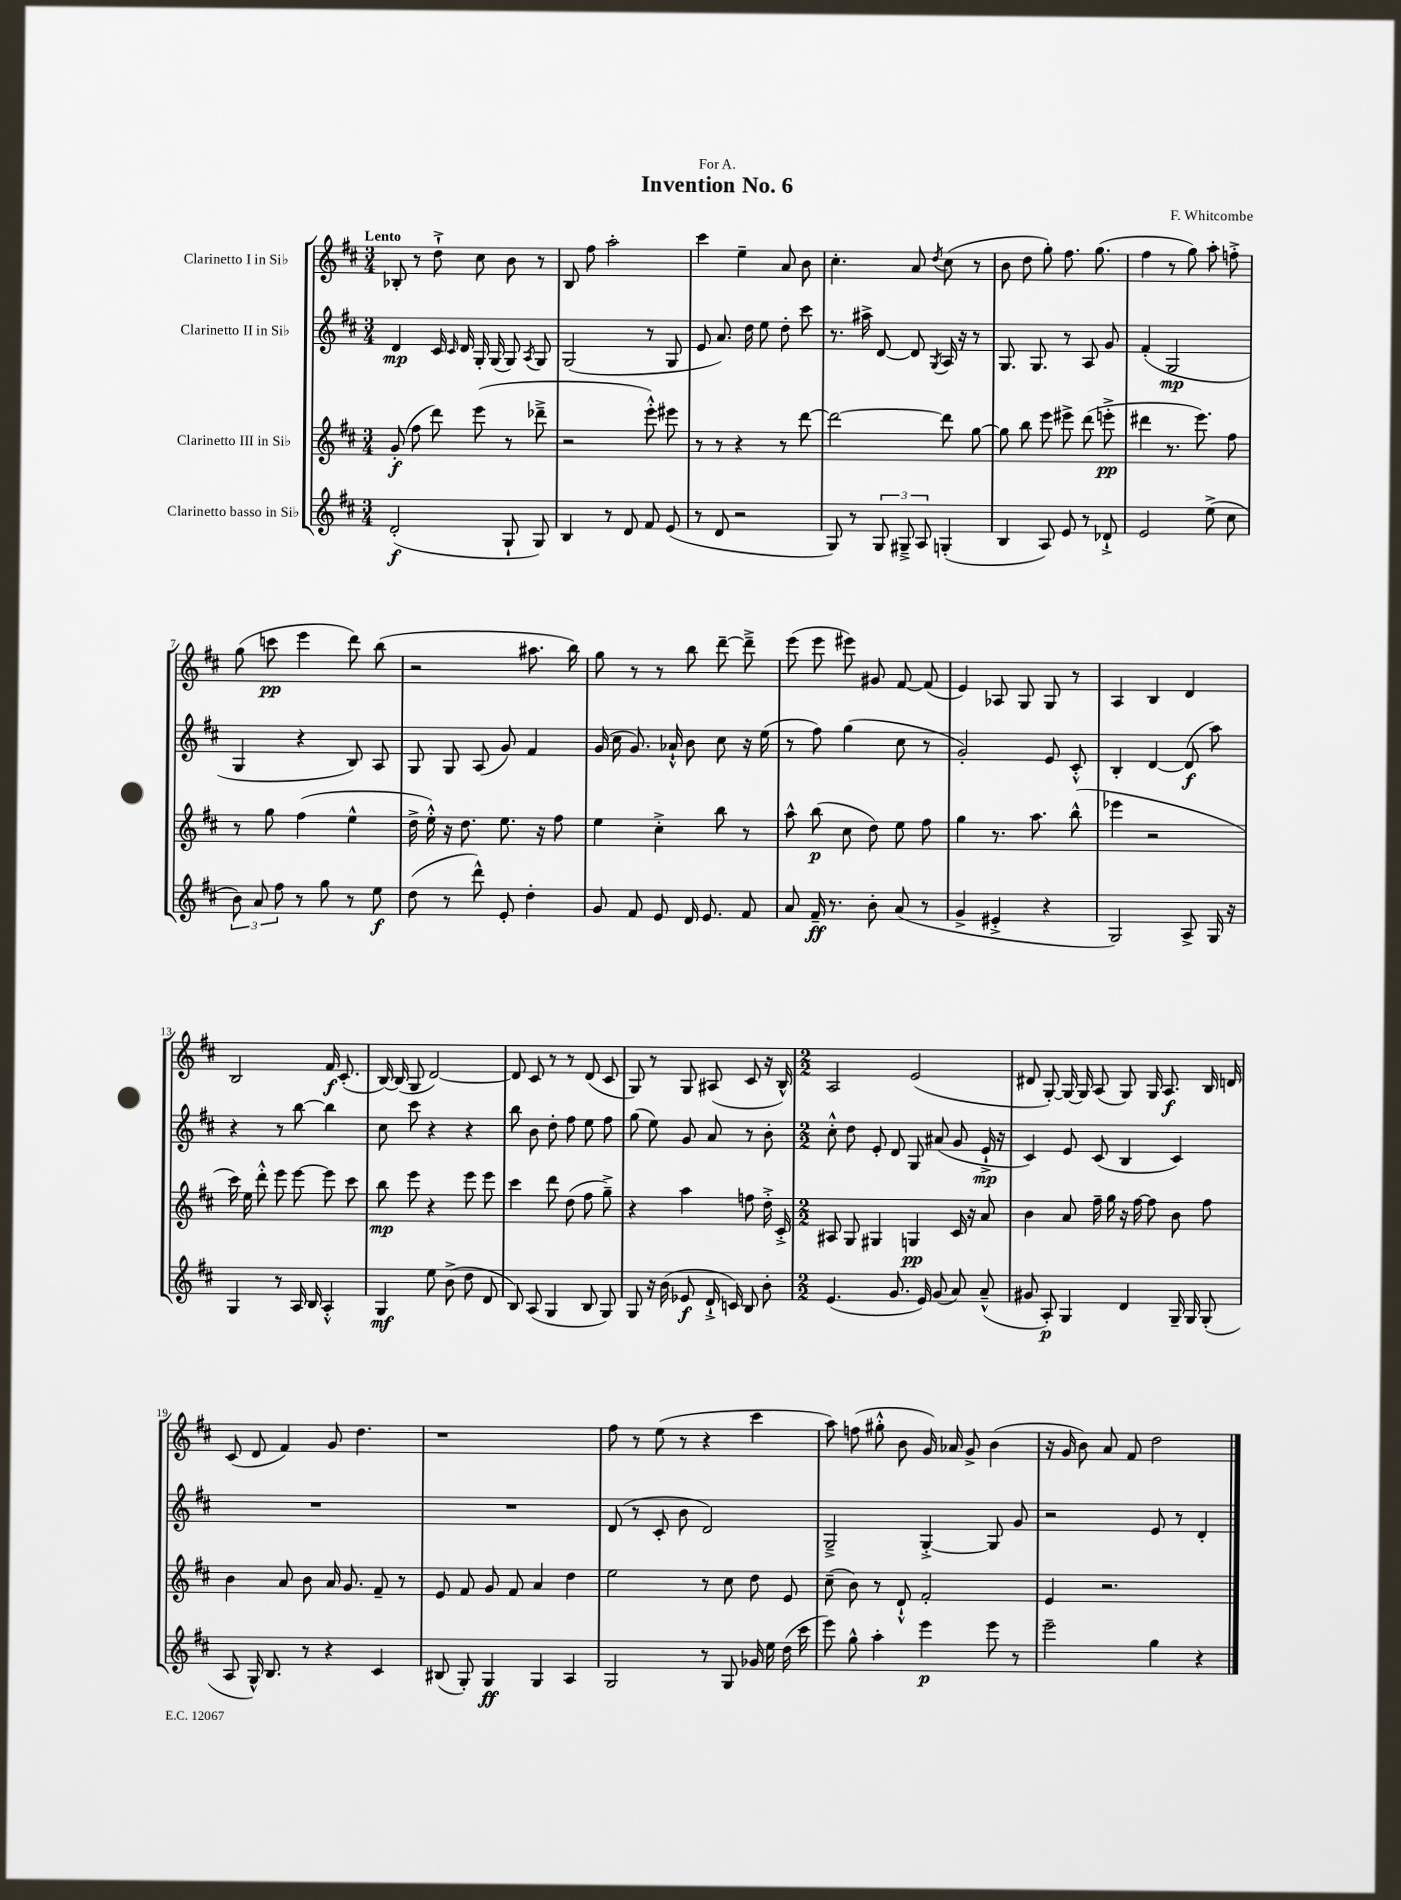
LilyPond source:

\header { title = "Invention No. 6" composer = "F. Whitcombe" dedication = "For A." }
<<
\new StaffGroup <<
\new Staff = "s0" \with { instrumentName = "Clarinetto I in Sib" } {
    \clef treble \key d \major \numericTimeSignature \time 3/4 \tempo "Lento"
    \autoBeamOff bes8-. r8 d''8-!-> cis''8 b'8 r8 |
    b8 fis''8 a''2-. |
    cis'''4 e''4-- a'8 b'8 |
    cis''4.-. a'8 \acciaccatura { d''8 } cis''8( r8 |
    b'8 d''8 g''8-.) fis''8. g''8.( |
    fis''4 r8 g''8) a''8-. f''8-.-> |
    g''8( c'''8\pp e'''4 d'''8) b''8( |
    r2 ais''8. b''16) |
    g''8 r8 r8 b''8 d'''8~-- d'''8---> |
    e'''8( e'''8 eis'''8) gis'8 fis'8~ fis'8( |
    e'4) aes8 g8 g8 r8 |
    a4 b4 d'4 |
    b2 fis'16\f cis'8.-.( |
    b16~) b16( g8 d'2~) |
    d'8 cis'8 r8 r8 d'8( cis'8 |
    g8) r8 g8 ais8( cis'8 r16 b16-^) |
    \numericTimeSignature \time 2/2 a2 e'2( |
    dis'8 g8~-.) g16~ g16 a8( g8) g16 a8.\f b16 d'16 |
    cis'8( d'8 fis'4) g'8 d''4. |
    r1 |
    fis''8 r8 e''8( r8 r4 cis'''4 |
    a''8) f''8( gis''8-.-^ b'8 g'16) aes'16 g'8-> b'4( |
    r16 g'16 b'8) a'8 fis'8 d''2 \bar "|." |
}
\new Staff = "s1" \with { instrumentName = "Clarinetto II in Sib" } {
    \clef treble \key d \major \numericTimeSignature \time 3/4
    \autoBeamOff d'4\mp cis'16 \grace { cis'16 } d'16 g16-. g16( g8) \acciaccatura { a8 } g8 |
    g2( r8 g8 |
    e'8 a'8.) d''16 e''8 d''8-. cis'''8 |
    r8. ais''16-> d'8~ d'8 \acciaccatura { g8 } a16 r16 r8 |
    g8. g8. r8 a8 g'8 |
    fis'4-.( g2\mp |
    g4 r4 b8) a8 |
    g8 g8 a8( g'8) fis'4 |
    g'16( cis''16 g'8.) aes'16-!-^ b'8 cis''8 r16 e''16( |
    r8 fis''8) g''4( cis''8 r8 |
    g'2-.) e'8 cis'8-.-^ |
    b4-. d'4~ d'8\f( a''8) |
    r4 r8 b''8~ b''4 |
    cis''8 cis'''8 r4 r4 |
    b''8 b'8 d''8-. fis''8 e''8 fis''8 |
    g''8( e''8) g'8 a'8 r8 b'8-. |
    \numericTimeSignature \time 2/2 cis''8-.-^ d''8 e'8-. d'8 g8 ais'8( g'8 e'16-!->\mp r16 |
    cis'4) e'8 cis'8( b4 cis'4) |
    R1 |
    R1 |
    d'8( r8 cis'8-. b'8 d'2) |
    g2---> g4~-.-> g8 g'8 |
    r2 e'8 r8 d'4-. \bar "|." |
}
\new Staff = "s2" \with { instrumentName = "Clarinetto III in Sib" } {
    \clef treble \key d \major \numericTimeSignature \time 3/4
    \autoBeamOff g'8-.\f( fis''8 d'''8) e'''8( r8 des'''8---> |
    r2 e'''8-.-^) eis'''8 |
    r8 r8 r4 r8 d'''8~ |
    d'''2~ d'''8 g''8~ |
    g''8 b''8 e'''8 eis'''8-> d'''8( e'''8-.->\pp |
    dis'''4 r8. e'''8.) fis''8 |
    r8 g''8 fis''4( e''4-^ |
    d''16-> e''16-.-^) r16 d''8. e''8. r16 fis''8 |
    e''4 cis''4-.-> b''8 r8 |
    a''8-^ b''8\p( cis''8 d''8) e''8 fis''8 |
    g''4 r8. a''8. b''8-^( |
    ees'''4 r2 |
    cis'''16) e''16 d'''8-.-^ e'''8 e'''8~ e'''8 cis'''8 |
    b''8\mp e'''8 r4 e'''8 e'''8 |
    cis'''4 d'''8 d''8( fis''8 g''8--->) |
    r4 a''4 f''8 d''16-.-> cis'16-.-> |
    \numericTimeSignature \time 2/2 ais8 g8 gis4 g4\pp cis'16 r16 a'8 |
    b'4 a'8 fis''16-- g''16 r16 fis''16~ fis''8 b'8 fis''8 |
    b'4 a'8 b'8 a'16 g'8. fis'8-- r8 |
    e'8 fis'8 g'8 fis'8 a'4 d''4 |
    e''2 r8 cis''8 d''8 e'8 |
    cis''8--( b'8) r8 d'8-!-^ fis'2-. |
    e'4 r2. \bar "|." |
}
\new Staff = "s3" \with { instrumentName = "Clarinetto basso in Sib" } {
    \clef treble \key d \major \numericTimeSignature \time 3/4
    \autoBeamOff d'2-.\f( g8-! g8) |
    b4 r8 d'8 fis'8 e'8( |
    r8 d'8 r2 |
    g8) r8 \tuplet 3/2 { g8 gis8---> a8 } g4-.( |
    b4 a8) e'8 r8 des'8-!-> |
    e'2 e''8->( cis''8 |
    \tuplet 3/2 { b'8) a'8 fis''8 } r8 g''8 r8 e''8\f |
    d''8( r8 d'''8-^) e'8-. d''4-. |
    g'8 fis'8 e'8 d'16 e'8. fis'8 |
    a'8 fis'16--\ff r8. b'8-. a'8( r8 |
    g'4-> eis'4-.-> r4 |
    g2) a8-> g16 r16 |
    g4 r8 a16 b16 a4-.-^ |
    g4\mf e''8 b'8->( d''8 d'8 |
    b8) a8( g4 b8 g8) |
    g8 r16 b'16( ees'8\f d'16-!-> c'16) b8 b'8-. |
    \numericTimeSignature \time 2/2 e'4.( g'8. e'16) g'8( a'8) a'8---^( |
    gis'8 a8-.\p) g4 d'4 g16-- g16 g8-.( |
    a8 g16-^) b8. r8 r4 cis'4 |
    bis8( g8-.) g4\ff g4 a4 |
    g2 r8 g8 ges'16 e''16 d''16( cis'''16 |
    e'''8) g''8-^ a''4-. e'''4\p e'''8 r8 |
    e'''2-- g''4 r4 \bar "|." |
}
>>
>>
